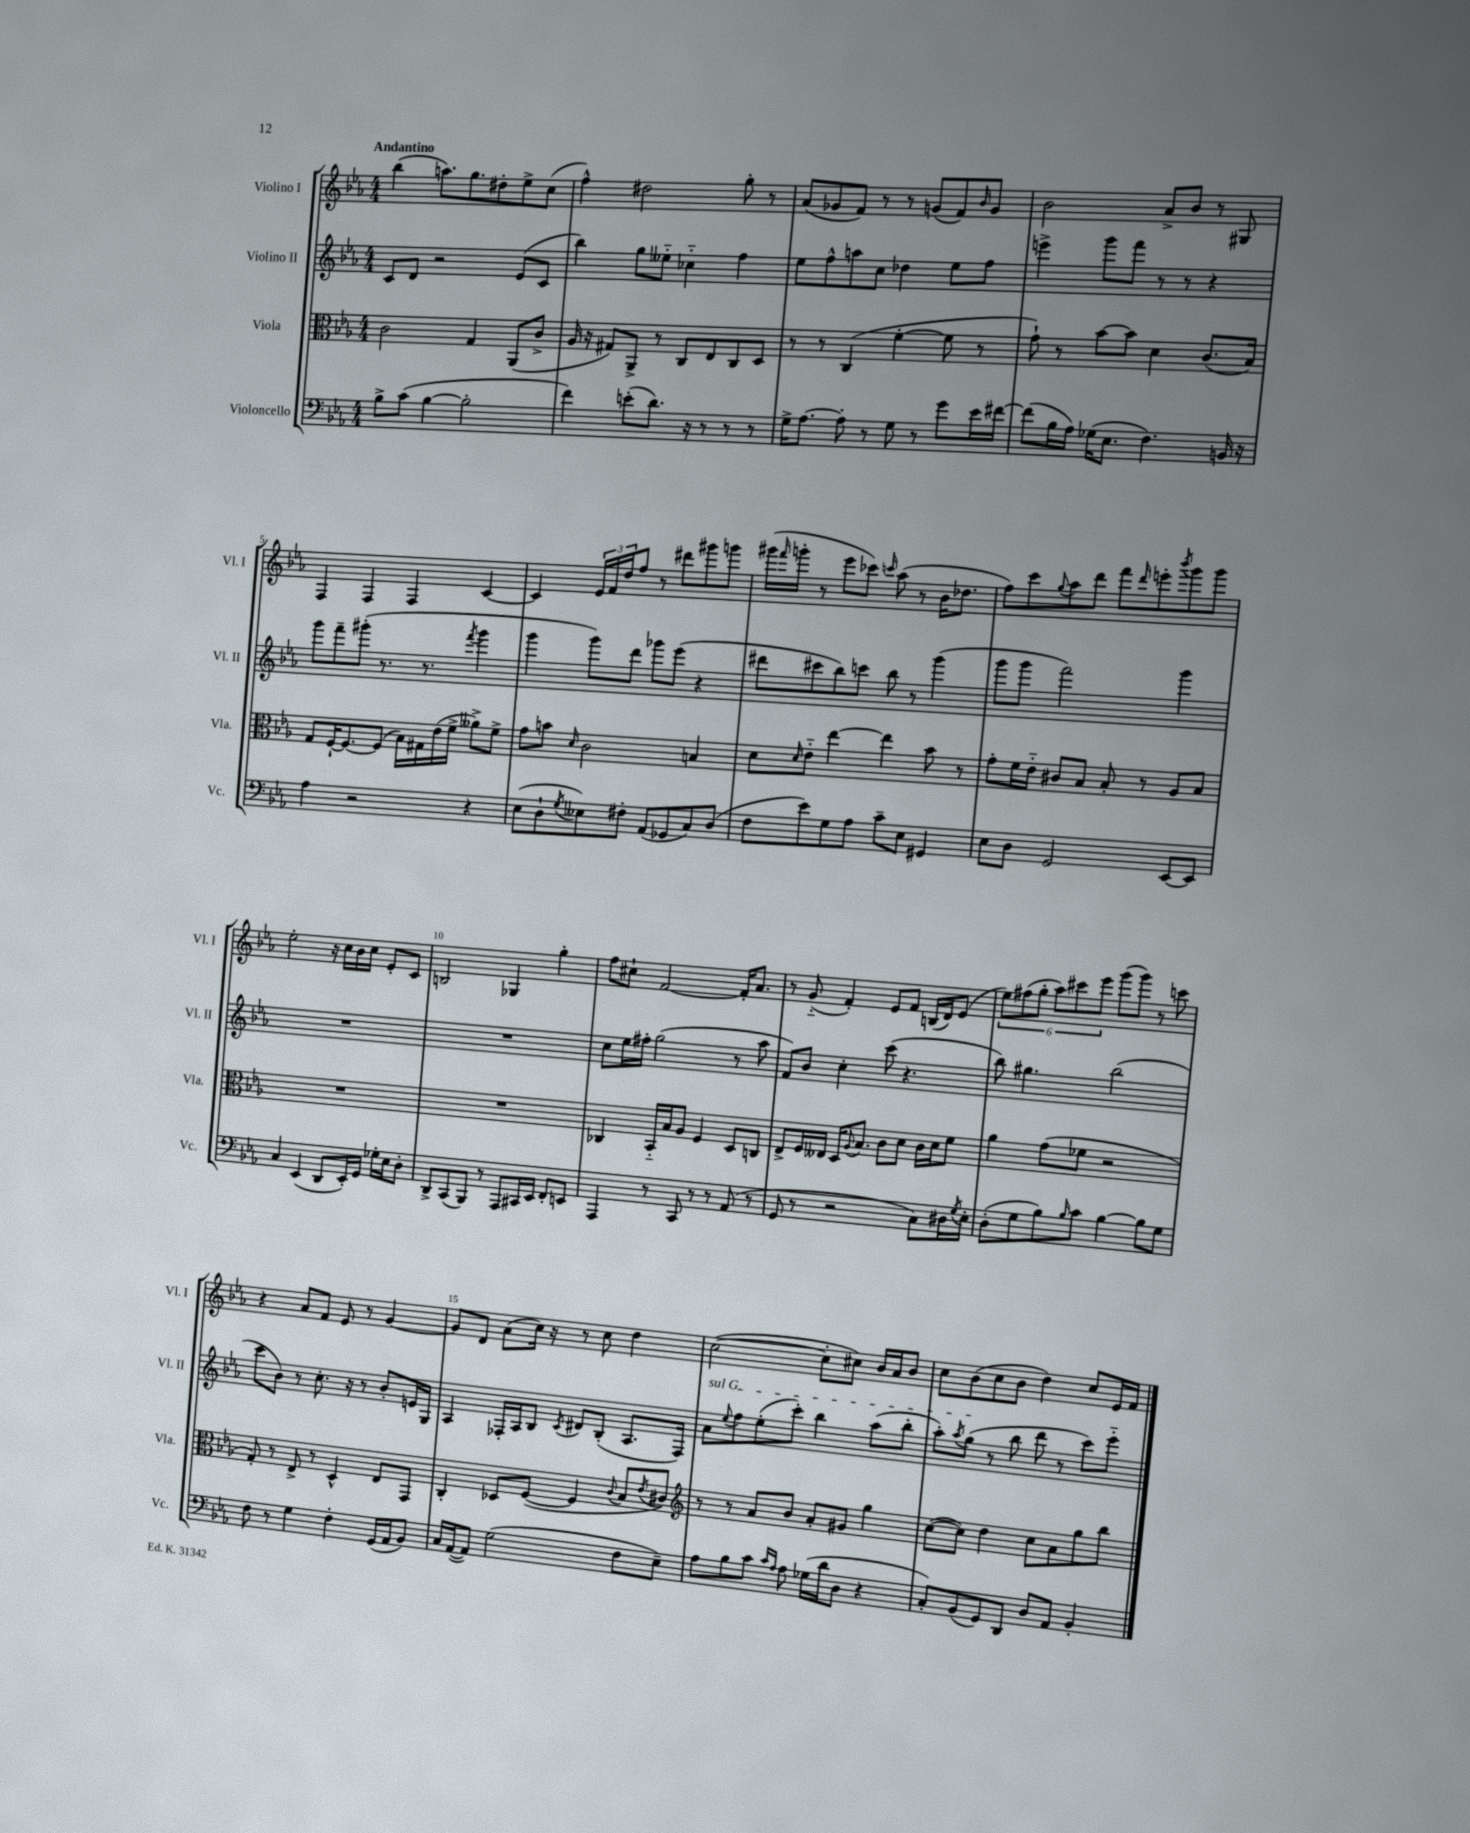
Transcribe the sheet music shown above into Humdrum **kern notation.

**kern	**kern	**kern	**kern
*staff4	*staff3	*staff2	*staff1
*clefF4	*clefC3	*clefG2	*clefG2
*k[b-e-a-]	*k[b-e-a-]	*k[b-e-a-]	*k[b-e-a-]
*M4/4	*M4/4	*M4/4	*M4/4
8B-^	2c	8c	(4bb-
(8c	.	8d	.
[4B-	.	2r	8.aa)
.	.	.	8.gg
2B-']	4G	.	.
.	.	.	8dd#'
.	(8AA-	(8e-	8ee-^
.	8c^	8c	(8cc
=	=	=	=
4f)	16A-	4bb-)	4ff^^)
.	16r	.	.
.	8G#)	.	.
(8e'	8AA-^	8gg	2dd#
8.d)	8r	8ee--'~	.
.	8C	4cc-'~	.
16r	.	.	.
8r	8E-	.	.
8r	8C	4ff	8gg'
8r	8D	.	8r
=	=	=	=
16G^	8r	8ee-	(8a-
[8.A-	.	.	.
.	8r	8ff^^	8g-
8A-']	(4C	8aa	8f)
8r	.	8cc	8r
8G	[4f'	4dd-	8r
8r	.	.	(8g
8g	8f]	8ee-	8f)
.	.	.	16qqb-
16e-	8r	8ff	8g
[16f#	.	.	.
=	=	=	=
(8f#]	8g`)	4eee^	2b-
16B-	8r	.	.
16A-)	.	.	.
(16G-	[8b-	8ggg	.
8.E-	.	.	.
.	8b-]	8fff	.
4.F)	4d	8r	8a-^
.	.	8r	8b-
.	(8.c	4r	8r
16BB	.	.	8G#
16r	16B-)	.	.
=	=	=	=
4A-	8G	8ggg	4F
.	[16F`	8fff~	.
.	8.F_	.	.
2r	.	(8ggg#'	4F
.	(8F]	8.r	.
.	16B-)	.	4F
.	16G#	8.r	.
.	(16e-	.	.
.	16f^	.	.
.	.	8qfff	.
4r	8a--^)	4ggg#	[4c
.	8f^	.	.
=	=	=	=
(8E-	8g	4ggg	4c]
8D`	8b	.	.
8qG	16qqd	.	.
8E--)	2c	8ggg)	24e-
.	.	.	24f
.	.	.	24dd
8F#'	.	8ddd	8ff
(8AA-	.	8ggg-	8r
8GG-	.	(8eee-	8ddd#
8C)	4B	4r	8ggg#
(8D	.	.	8ggg
=	=	=	=
8F	8d	8ddd#	(16ggg#
.	.	.	16qqfff
.	.	.	16ggg'
.	16qqd	.	.
8e-)	8e-'~	8ccc#	8r
8G	[4ee-	8bb-)	8eee-
8A-	.	8ccc	8ccc-)
.	.	.	16qqccc
8c~	4ee-]	8bb-	(8aa-
8E-	.	8r	8r
4GG#	8b-	(4ggg	16b-
.	.	.	8.dd-
.	8r	.	.
=	=	=	=
8E-	8g'	8ggg	8ff)
8D	16f	8ggg	8ccc
.	16e-'~	.	.
.	.	.	8qqgg
2GG	8c#	2fff)	8aa-
.	8B-	.	8ddd
.	8B-'	.	8fff
.	.	.	16qqddd
.	8r	.	8eee'
.	.	.	8qbbb-
[8EE-	8A-	4ggg	8ggg
8EE-]	8B-	.	8ggg
=	=	=	=
4C	1r	1r	2ee-'
(4EE-	.	.	.
8DD	.	.	16r
.	.	.	16cc
16EE-')	.	.	16b-
16GG	.	.	16cc
16G-'	.	.	8e-'
16E-	.	.	.
8D'	.	.	8c
=	=	=	=
8DD^	1r	1r	2B
(8CC	.	.	.
8BBB-)	.	.	.
8r	.	.	.
8AAA-	.	.	4G-
16CC#	.	.	.
16EE-	.	.	.
8FF'	.	.	4gg'
8EE	.	.	.
=	=	=	=
4AAA-	4C-	8cc	8ff
.	.	16ee-	8cc#`
.	.	16ff#'	.
8r	16BB-'~	(2gg	[2f
.	16B-	.	.
8CC	8A-	.	.
8r	4F	.	.
8r	.	.	.
(8AA-	8D	8r	16f']
.	.	.	8.a-
8r	8C	8aa-	.
=	=	=	=
8GG	8E-^	8f)	8r
8r	16F	8b-	(8g'~
.	16E--	.	.
2r	16D	4cc'	4f')
.	8qqA-	.	.
.	8.B-	.	.
.	8c	(8ccc	8e-
.	8d	4.r	8f
8C)	16c	.	(16B
.	16d	.	16d)
16D#	8f	.	(8e-
8qG	.	.	.
16E-'	.	.	.
=	=	=	=
(8D'	4a-	8bb-)	12ee-)
.	.	.	(12ff#
8G	.	4.gg#	.
.	.	.	12gg'
8B-)	(8g	.	12aa-)
.	.	.	12ccc#
16qqB-	.	.	.
8c	8f-	.	.
.	.	.	12eee-
[4B-	2r	(2bb-	(8ggg
.	.	.	8ggg)
8B-]	.	.	8r
8G	.	.	8ccc
=	=	=	=
8F	8G')	8ccc	4r
8r	8r	8b-)	.
4G	8E-^	8r	8a-
.	8r	8.cc'	8f
4F'	4D^^	.	8e-
.	.	16r	.
.	.	8r	8r
(16GG	8E-	8b-'	[4g
16AA-	.	.	.
8BB-)	8GG	16e	.
.	.	16G	.
=	=	=	=
16C	4C'	4A-	8g]
([16AA-	.	.	.
8AA-])	.	.	8d
(2G	8D-	16F-'	(8a-
.	.	16A-	.
.	([8F	8B-	16cc)
.	.	.	16r
.	.	8qc	.
.	4F]	8d#	8r
.	.	(8B-'	8cc
.	8qqc	.	.
8F	8B-	8.A-	4dd
.	8qe-	.	.
8E-~)	8c#)	.	.
.	.	16F-)	.
=	=	=	=
*	*clefG2	*	*
8A-	8r	8a-	([2cc
.	.	8qqee-	.
8B-	8r	8ff	.
8c	8a-	(8ee-'	.
16qqc	.	.	.
16qqA-	.	.	.
8A-	8b-	8ccc')	.
(16G-	8a-'	4bb-	8cc']
16d	.	.	.
8D	8g#	.	8cc#)
4r	4gg	(8aa-	16b-
.	.	.	16a-
.	.	8bb-'	8b-
=	=	=	=
8C')	([8cc	8aa-')	8cc
.	.	8qaa-	.
(8BB-	8cc])	(8gg	(8b-
8GG)	4dd	8r	8cc
8DD	.	8bb-	8b-
8D	8cc	8ddd	4dd)
8AA-	8a-	8r	.
4BB-'	8gg	8ccc)	8cc
.	8bb-	8eee-'~	16e-
.	.	.	16f
==	==	==	==
*-	*-	*-	*-
